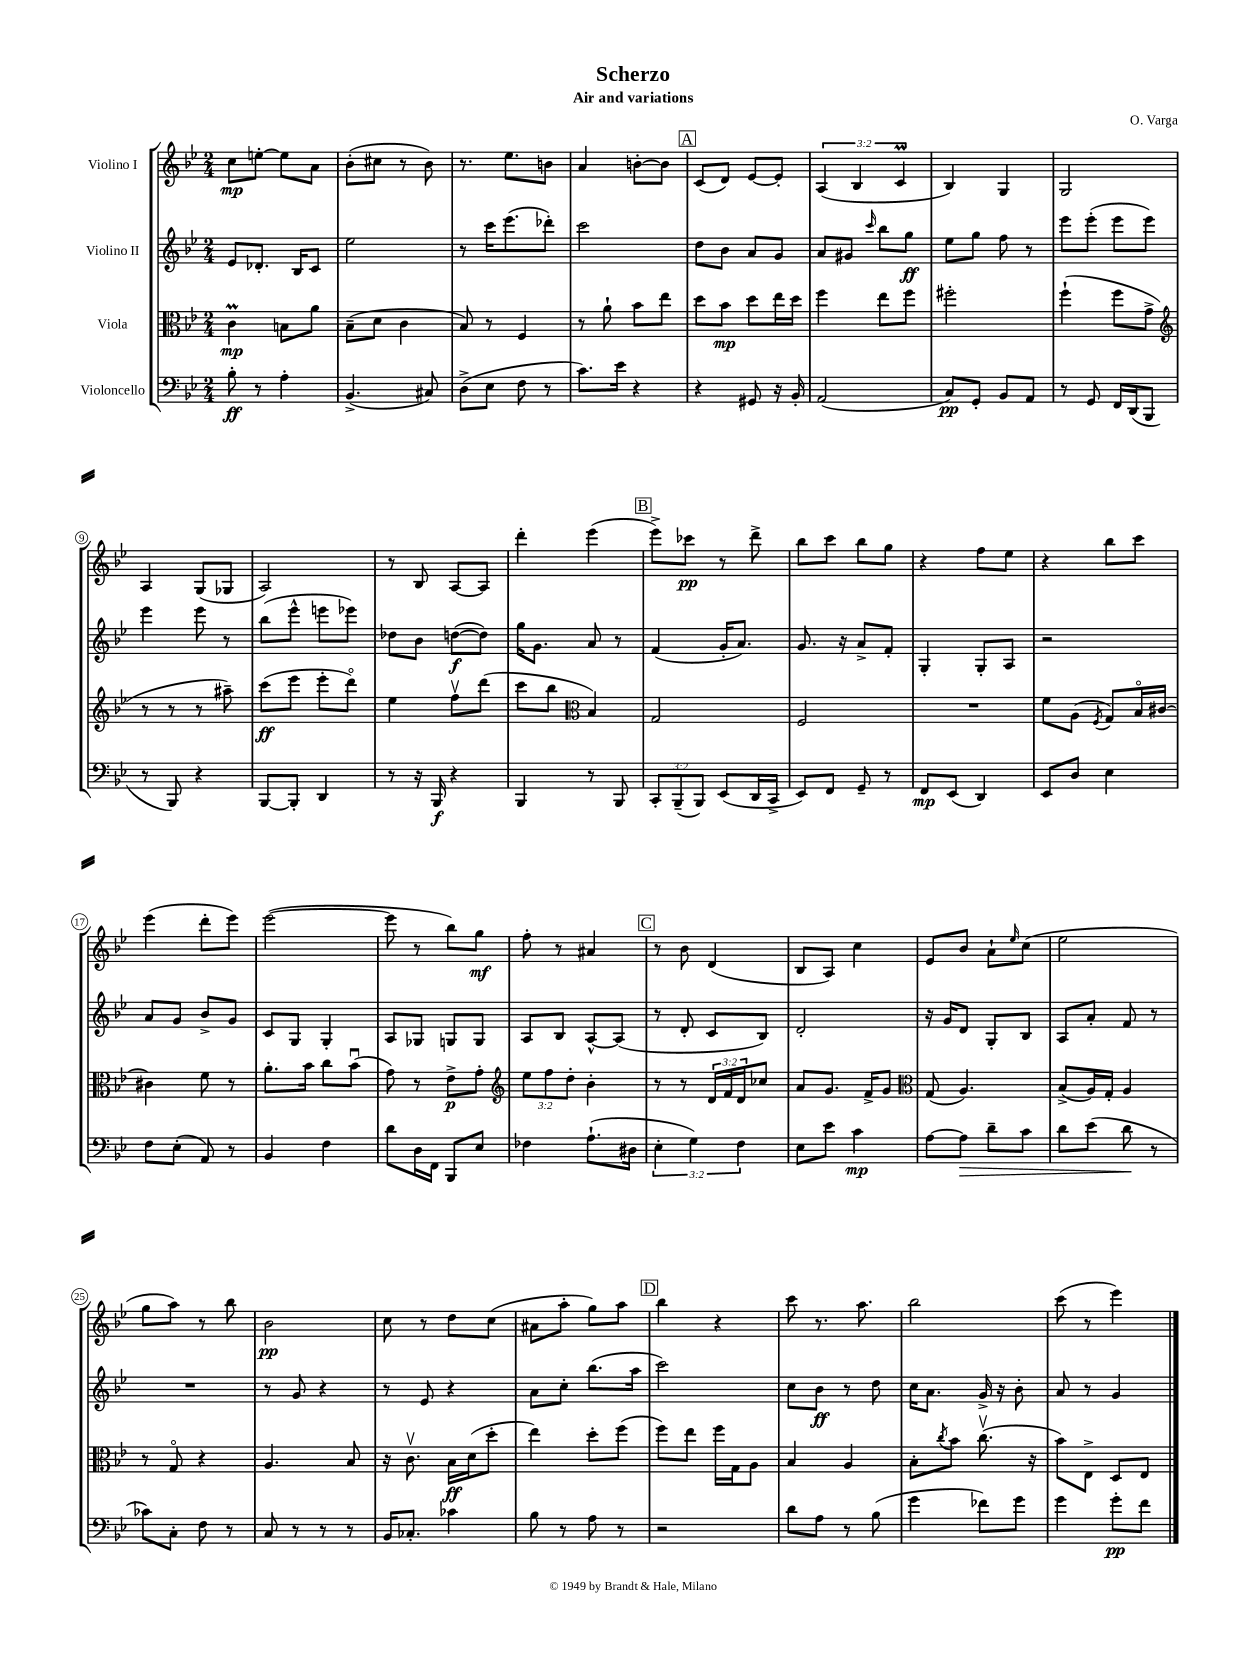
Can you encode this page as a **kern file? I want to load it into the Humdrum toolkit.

**kern	**kern	**kern	**kern
*staff4	*staff3	*staff2	*staff1
*clefF4	*clefC3	*clefG2	*clefG2
*k[b-e-]	*k[b-e-]	*k[b-e-]	*k[b-e-]
*M2/4	*M2/4	*M2/4	*M2/4
8B-'	4c	8e-	8cc
8r	.	8.d-'	[8ee'
4A'	8B	.	8ee]
.	.	16B-	.
.	8a	8c	8a
=	=	=	=
(4.BB-^	(8B-~	2ee-	(8b-'
.	8d	.	8cc#
.	4c	.	8r
8C#)	.	.	8b-)
=	=	=	=
(8D^	8B-)	8r	8.r
8E-	8r	16ccc	.
.	.	(8.eee-	8.ee-
8F	4F	.	.
8r	.	8ddd-')	8b
=	=	=	=
8.c)	8r	2ccc	4a
.	8a`	.	.
16e-	.	.	.
4r	8b-	.	[8b'
.	8ee-	.	8b]
=	=	=	=
4r	8dd	8dd	(8c
.	8b-	8b-	8d)
8GG#	8dd	8a	[8e-
16r	16ee-	8g	8e-']
16BB-'	16dd	.	.
=	=	=	=
(2AA	4ff	8a	(6A
.	.	8g#	.
.	.	.	6B-
.	.	16qqccc	.
.	8ee-	8bb-	.
.	.	.	6c
.	8ff	8gg	.
=	=	=	=
8C)	2ff#'	8ee-	4B-)
8GG'	.	8gg	.
8BB-	.	8ff	4G
8AA	.	8r	.
=	=	=	=
8r	(4ff`	8eee-	2G
8GG	.	(8eee-'	.
16FF	8ff	8eee-	.
(16DD	.	.	.
8BBB-	8g^	8eee-)	.
=	=	=	=
*	*clefG2	*	*
8r	8r	4eee-	4A
8BBB-)	8r	.	.
4r	8r	8eee-	(8G
.	8aa#~)	8r	8G-
=	=	=	=
[8BBB-	(8ccc	(8bb-	2A)
8BBB-']	8eee-	8eee-^^	.
4DD	8eee-'	8eee	.
.	8dddo)	8eee-)	.
=	=	=	=
8r	4ee-	8dd-	8r
16r	.	8b-	8B-
16BBB-	.	.	.
4r	8ffv	([8dd	[8A
.	(8ddd	8dd])	8A]
=	=	=	=
4BBB-	8ccc	16gg	4ddd'
.	.	8.g	.
.	8bb-	.	.
*	*clefC3	*	*
8r	4B-)	8a	(4eee-
8BBB-	.	8r	.
=	=	=	=
12CC'	2G	(4f	8eee-^)
(12BBB-~	.	.	.
.	.	.	8ccc-
12BBB-)	.	.	.
(8EE-	.	16g'	8r
.	.	8.a)	.
16DD	.	.	8ddd^
16CC^	.	.	.
=	=	=	=
8EE-)	2F	8.g	8bb-
8FF	.	.	8ccc
.	.	16r	.
8GG~	.	8a^	8bb-
8r	.	8f'	8gg
=	=	=	=
8FF	2r	4G'	4r
(8EE-	.	.	.
4DD)	.	8G'	8ff
.	.	8A	8ee-
=	=	=	=
8EE-	8f	2r	4r
8D	(8A	.	.
.	8qF	.	.
4E-	8G)	.	8bb-
.	16B-o	.	8ccc
.	[16c#	.	.
=	=	=	=
8F	4c#]	8a	(4eee-
(8E-'	.	8g	.
8AA)	8f	8b-^	8ddd'
8r	8r	8g	8eee-)
=	=	=	=
4BB-	8.a'	8c	([2eee-
.	.	8G	.
.	16b-	.	.
4F	8cc	4G'	.
.	(8b-u	.	.
=	=	=	=
8d	8g)	8A	8eee-]
16D	8r	8G-	8r
16FF	.	.	.
8BBB-	8e-^	8G	8bb-)
8E-	8g'	8G	8gg
=	=	=	=
*	*clefG2	*	*
4F-	12ee-	8A	8ff'
.	12ff	.	.
.	.	8B-	8r
.	12dd'	.	.
(8.A`	4b-'	[8A^^	4a#
.	.	(8A]	.
16D#	.	.	.
=	=	=	=
6E-'	8r	8r	8r
.	8r	8d'	8b-
6G)	.	.	.
.	24d	8c	(4d
.	24f	.	.
6F	24d	.	.
.	8cc-	8B-)	.
=	=	=	=
8E-	8a	2d'	8B-
8e-	8.g	.	8A)
4c	.	.	4cc
.	16f^	.	.
.	8g	.	.
=	=	=	=
*	*clefC3	*	*
[8A	(8G	16r	8e-
.	.	16g	.
8A]	4.A)	8d	8b-
8d~	.	8G'	8a`
.	.	.	16qqee-
8c	.	8B-	(8cc
=	=	=	=
8d	(8B-^	8A	2ee-
(8e-	16A)	8a'	.
.	16G'	.	.
8d	4A	8f	.
8r	.	8r	.
=	=	=	=
8c-)	8r	2r	8gg
8C'	8Go	.	8aa)
8F	4r	.	8r
8r	.	.	8bb-
=	=	=	=
8C	4.A	8r	2b-
8r	.	8g	.
8r	.	4r	.
8r	8B-	.	.
=	=	=	=
16BB-	16r	8r	8cc
8.C-'	8.cv	.	.
.	.	8e-	8r
4c-	16B-	4r	8dd
.	(16d	.	.
.	8dd'	.	(8cc
=	=	=	=
8B-	4ee-)	8a	8a#
8r	.	8cc'	8aa'
8A	8dd'	(8.bb-	8gg)
8r	(8ff	.	8aa
.	.	16aa	.
=	=	=	=
2r	8ff)	2ccc)	4bb-
.	8ee-	.	.
.	16ff	.	4r
.	16G	.	.
.	8A	.	.
=	=	=	=
8d	4B-	8cc	8ccc
8A	.	8b-	8.r
8r	4A	8r	.
.	.	.	8.aa
(8B-	.	8dd	.
=	=	=	=
4g	8B-'	16cc	2bb-
.	.	8.a	.
.	8qcc	.	.
.	8b-	.	.
8f-)	(8.ccv	16g^	.
.	.	16r	.
8g	.	8b-'	.
.	16r	.	.
=	=	=	=
4g	8b-)	8a	(8ccc
.	8E-^	8r	8r
8g'	8D	4g	4eee-)
8f	8E-	.	.
==	==	==	==
*-	*-	*-	*-
